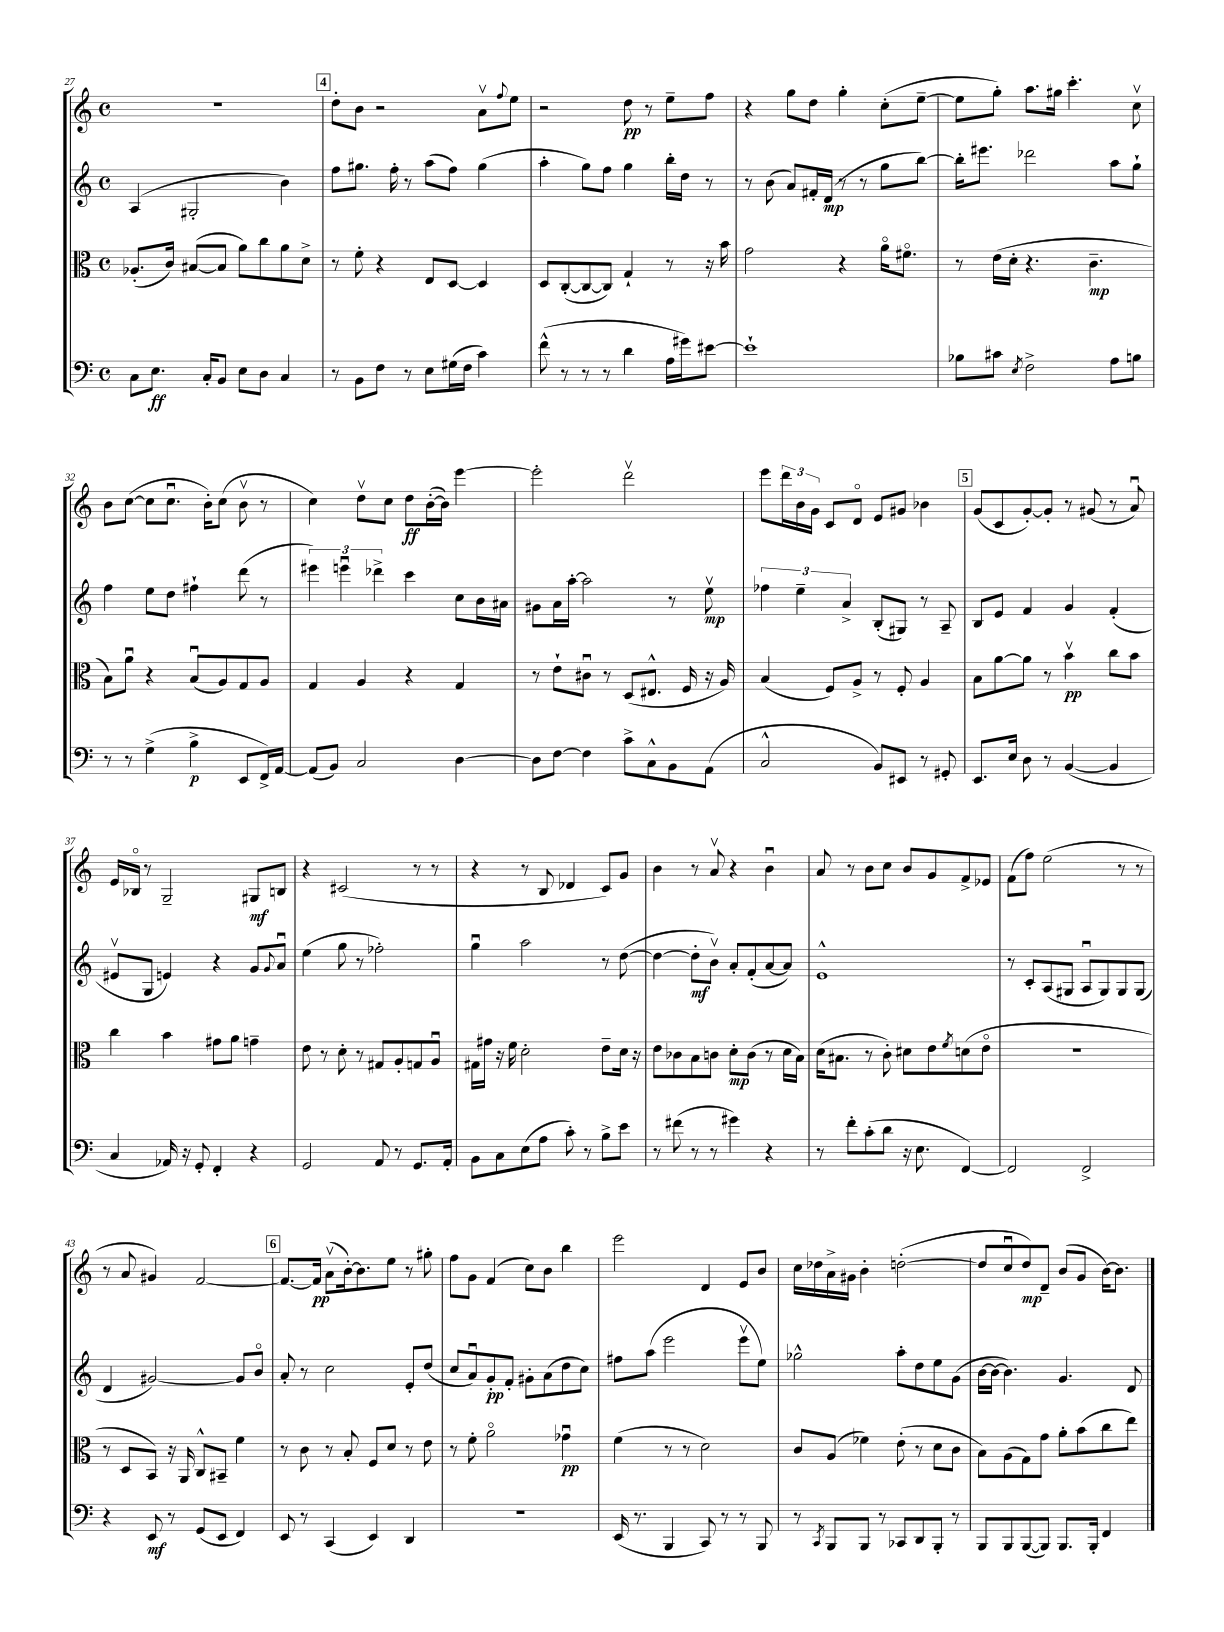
<<
\new StaffGroup <<
\new Staff = "s0" {
    \clef treble \key c \major \defaultTimeSignature \time 4/4
    R1 |
    \mark \markup { \box "4" } d''8-. b'8 r2 a'8\upbow \appoggiatura { f''8 } e''8 |
    r2 d''8\pp r8 e''8-- f''8 |
    r4 g''8 d''8 g''4-. c''8-.( e''8~-- |
    e''8 g''8-.) a''8. gis''16 c'''4.-. c''8\upbow |
    b'8 c''8~( c''8 c''8.\downbow b'16-.) c''8( b'8\upbow r8 |
    c''4) d''8\upbow c''8 d''8\ff b'16~-.( b'16) e'''4~ |
    e'''2-. d'''2\upbow |
    e'''8 \tuplet 3/2 { d'''16 b'16 g'16 } c'8 d'8\flageolet e'8 gis'8 bes'4 |
    \mark \markup { \box "5" } g'8( c'8 g'8~-.) g'8-. r8 gis'8( r8 a'8\downbow) |
    e'16 bes16\flageolet r8 g2-- gis8\mf b8 |
    r4 cis'2( r8 r8 |
    r4 r8 b8 des'4 c'8) g'8 |
    b'4 r8 a'8\upbow r4 b'4\downbow |
    a'8 r8 b'8 c''8 b'8 g'8 f'8-> ees'8 |
    f'8( f''8) e''2( r8 r8 |
    r8 a'8 gis'4) f'2~ |
    \mark \markup { \box "6" } f'8.~ f'16\pp a'8\upbow( b'16~-.) b'8. e''8 r8 gis''8-. |
    f''8 g'8 f'4( c''8) b'8 b''4 |
    e'''2 d'4 e'8 b'8 |
    c''16 des''16 a'16-> gis'16 b'4-. d''2~-.( |
    d''8 c''8\downbow d''8\mp) d'8-- b'8( g'8 b'16~) b'8. \bar "|." |
}
\new Staff = "s1" {
    \clef treble \key c \major \defaultTimeSignature \time 4/4
    a4( gis2-. b'4) |
    \mark \markup { \box "4" } f''8 gis''8. f''16-. r8 a''8( f''8) gis''4( |
    a''4-. g''8) f''8 g''4 b''16-. d''16 r8 |
    r8 b'8( a'8) fis'16-. d'16\mp( r8 r8 g''8 b''8~) |
    b''16-. eis'''8. des'''2 a''8 g''8-! |
    f''4 e''8 d''8 fis''4-! d'''8( r8 |
    \tuplet 3/2 { eis'''4) e'''4\downbow des'''4-> } c'''4 c''8 b'16 ais'16 |
    gis'8 a'16 a''16~-. a''2 r8 e''8\upbow\mp |
    \tuplet 3/2 { fes''4 e''4-- a'4-> } b8-.( gis8) r8 a8-- |
    \mark \markup { \box "5" } b8 e'8 f'4 g'4 f'4-.( |
    eis'8\upbow g8 e'4) r4 g'8 \appoggiatura { g'8 } a'8\downbow |
    e''4( g''8 r8 fes''2-.) |
    g''4\downbow a''2 r8 d''8~( |
    d''4~ d''8-.\mf b'8\upbow) a'8-. f'8-.( a'8~ a'8) |
    e'1-^ |
    r8 c'8-. a8( gis8 a8\downbow gis8) gis8 gis8( |
    d'4 gis'2~) gis'8 b'8\flageolet |
    \mark \markup { \box "6" } a'8-. r8 c''2 e'8-. d''8( |
    c''8 a'8\downbow) g'8-.\pp f'8-. gis'8-. a'8( d''8 c''8) |
    fis''8 a''8( e'''2 e'''8\upbow e''8) |
    ges''2-^ a''8-. d''8 e''8 g'8( |
    b'16~ b'16~ b'4.) g'4. d'8 \bar "|." |
}
\new Staff = "s2" {
    \clef alto \key c \major \defaultTimeSignature \time 4/4
    aes8.-.( c'16) bis8~( bis8 a'8) c''8 a'8 d'8-> |
    \mark \markup { \box "4" } r8 f'8-. r4 e8 d8~ d4 |
    d8 c8~-.( c8~ c8) g4-! r8 r16 b'16 |
    g'2 r4 a'16\flageolet fis'8.\flageolet |
    r8 e'16( d'16-. r4. c'4.--\mp |
    b8) a'8\downbow r4 b8\downbow( a8) g8 a8 |
    g4 a4 r4 g4 |
    r8 e'8-! cis'8\downbow r8 d8( eis8.-^ f16 r16 a16) |
    b4( f8) a8-> r8 f8-. a4 |
    \mark \markup { \box "5" } b8 a'8~ a'8 r8 b'4\upbow\pp c''8 b'8 |
    c''4 b'4 gis'8 a'8 g'4-- |
    e'8 r8 d'8-. r8 gis8 a8-. g8 a8\downbow |
    gis16 gis'16 r16 f'16 d'2-. e'8-- d'16 r16 |
    e'8 ces'8 b8 c'8 d'8-.\mp c'8( r8 d'16 b16) |
    d'16( bis8. r8 c'8-.) dis'8 e'8 \acciaccatura { f'8 } d'8( e'8\flageolet |
    R1 |
    r8 d8 b,8) r16 a,16 c8-^ bis,8-- f'4 |
    \mark \markup { \box "6" } r8 c'8 r8 b8-. f8 d'8 r8 e'8 |
    r8 f'8-. a'2\flageolet ges'4\downbow\pp |
    f'4( r8 r8 d'2) |
    c'8 a8( fes'4) e'8-.( r8 d'8 c'8 |
    b8) a8( g8) g'8 a'8-. b'8( c''8 e''8) \bar "|." |
}
\new Staff = "s3" {
    \clef bass \key c \major \defaultTimeSignature \time 4/4
    c8 e8.\ff c16-. b,8 e8 d8 c4 |
    \mark \markup { \box "4" } r8 b,8 f8 r8 e8 gis16( f16 c'4) |
    f'8-^( r8 r8 r8 d'4 a16 gis'16) eis'8~ |
    eis'1-! |
    bes8 cis'8 \acciaccatura { e8 } f2-> a8 b8 |
    r8 r8 g4->( b4->\p e,8 f,16->) a,16~ |
    a,8( b,8) c2 d4~ |
    d8 f8~ f4 c'8-> c8-^ b,8 a,8( |
    c2-^ b,8) eis,8 r8 gis,8-. |
    \mark \markup { \box "5" } e,8. e16 d8 r8 b,4~( b,4 |
    c4 aes,16) r16 g,8-. f,4-. r4 |
    g,2 a,8 r8 g,8. a,16-. |
    b,8 c8 e8( a8 c'8-.) r8 b8-> e'8 |
    r8 fis'8( r8 r8 gis'4) r4 |
    r8 f'8-. c'8-.( d'8 r16 e8. f,4~) |
    f,2 f,2-> |
    r4 e,8\mf r8 g,8( e,8 f,4) |
    \mark \markup { \box "6" } e,8 r8 c,4( e,4) d,4 |
    R1 |
    e,16( r8. b,,4 c,8) r8 r8 b,,8 |
    r8 \acciaccatura { c,8 } b,,8 b,,8 r8 ces,8 d,8 b,,8-. r8 |
    b,,8 b,,8 b,,8~( b,,8) b,,8. b,,16-. f,4 \bar "|." |
}
>>
>>
\layout { \context { \Score currentBarNumber = #27 } }
